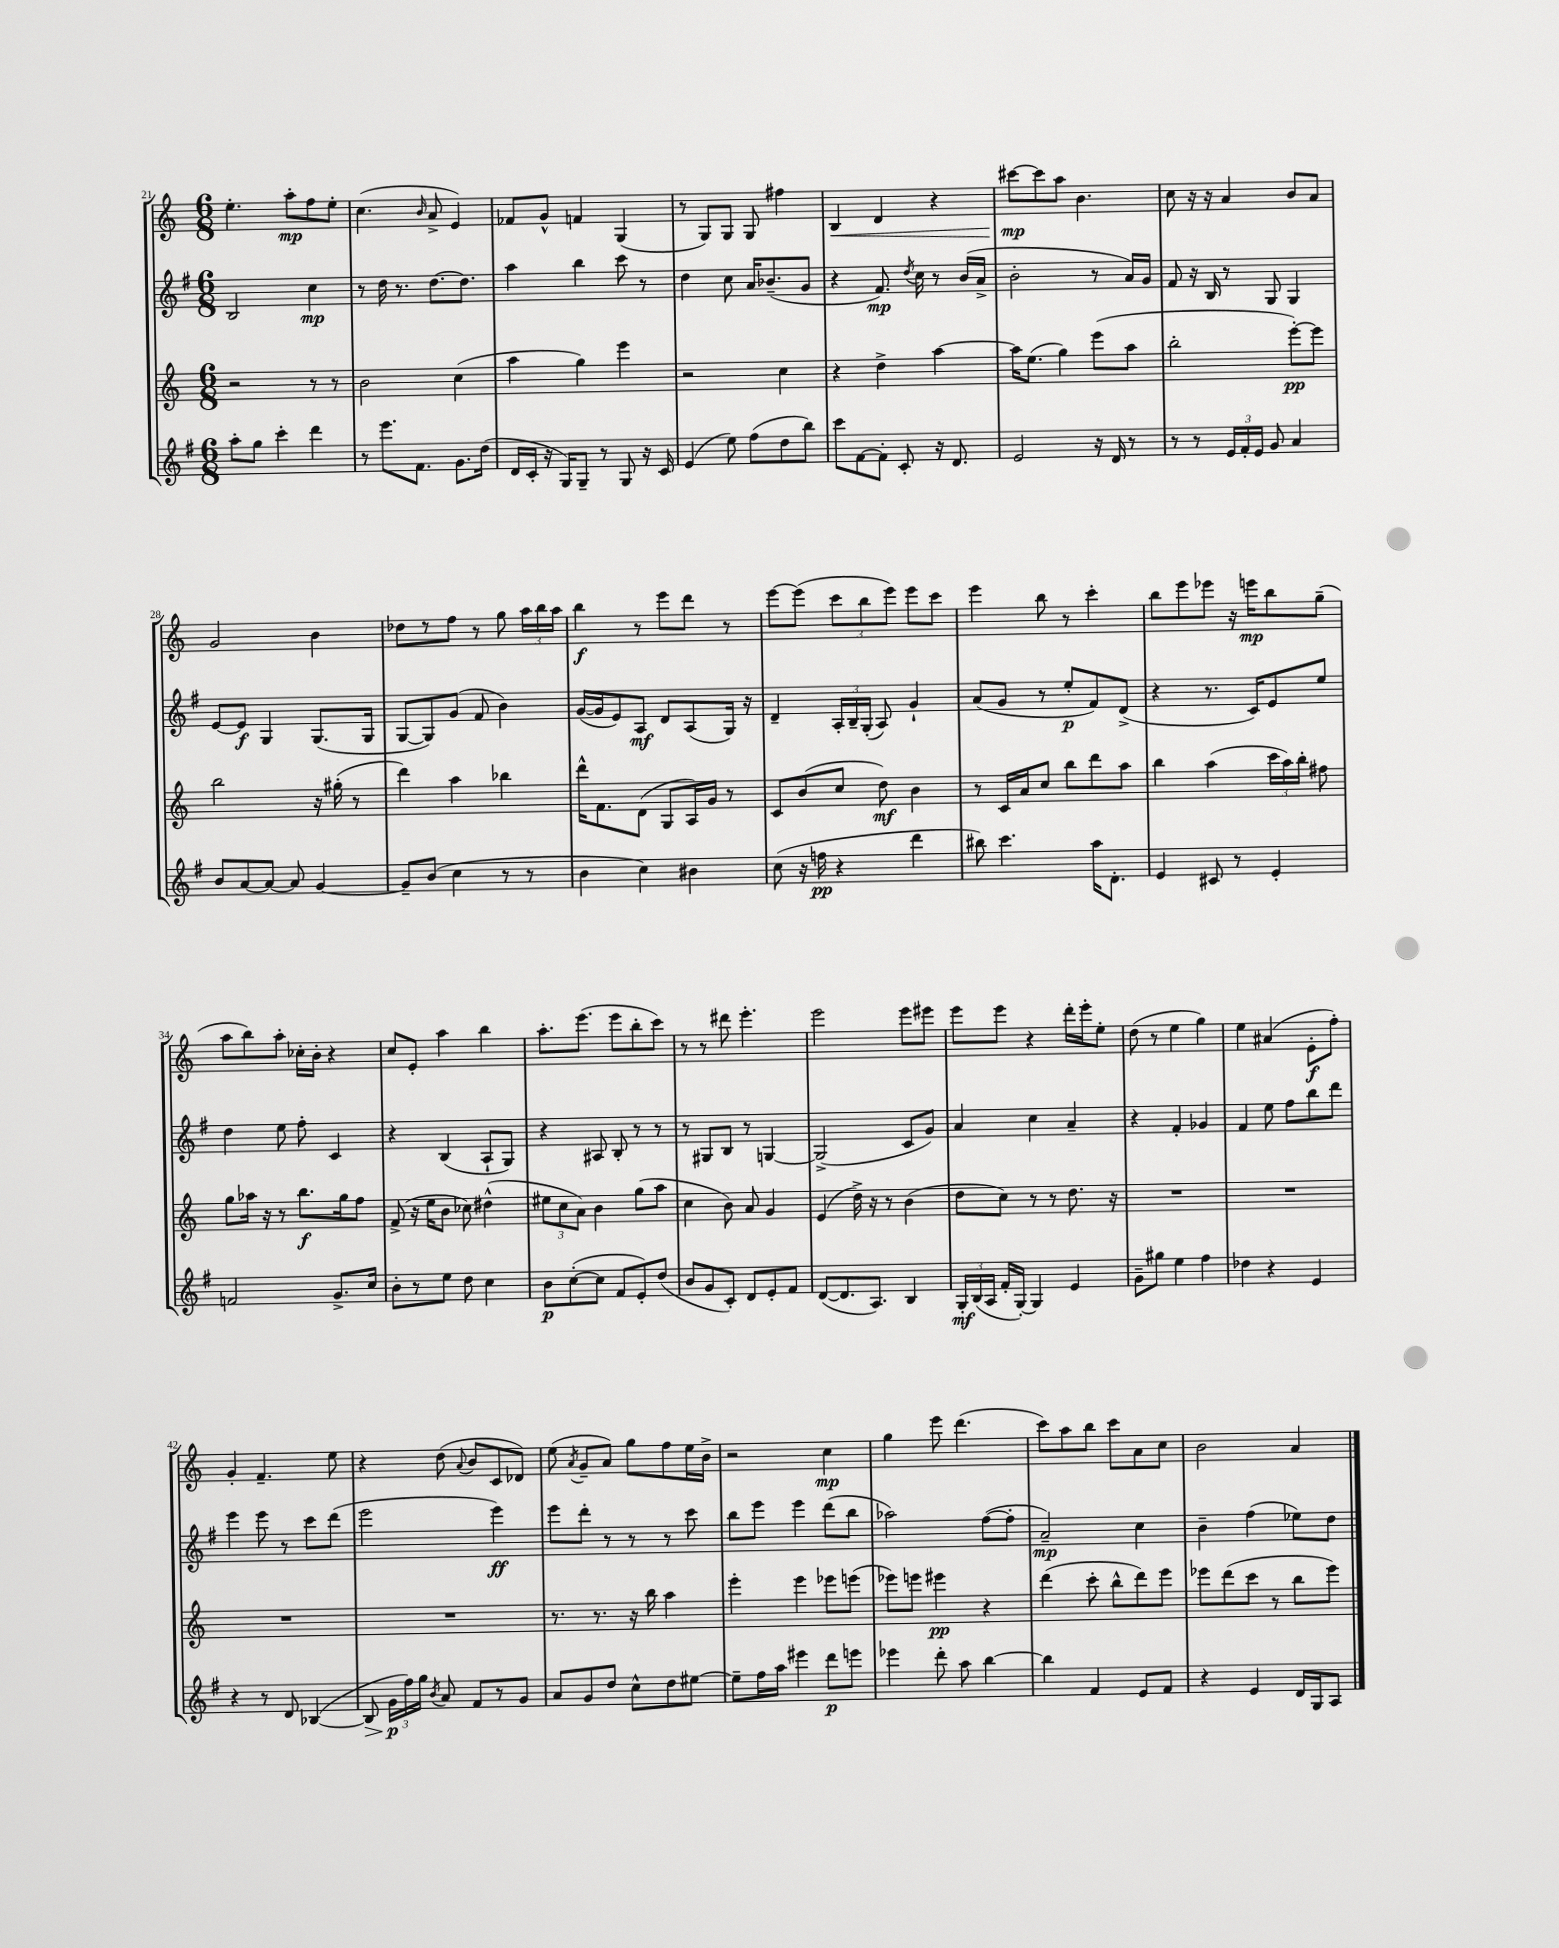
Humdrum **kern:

**kern	**kern	**kern	**kern
*staff4	*staff3	*staff2	*staff1
*clefG2	*clefG2	*clefG2	*clefG2
*k[f#]	*k[]	*k[f#]	*k[]
*M6/8	*M6/8	*M6/8	*M6/8
8aa'\L	2r	2B/	4.ee'\
8gg\J	.	.	.
4ccc'\	.	.	.
.	.	.	8aa'\L
4ddd\	8r	4cc\	8ff\
.	8r	.	8ee'\J
=	=	=	=
8r	2b\	8r	(4.cc\
8.eee\L	.	16dd\	.
.	.	8.r	.
8.f#\J	.	.	.
.	.	.	16qqb/
.	.	[8.dd\L	8a^/
8.g\L	(4cc\	.	4e/)
.	.	8.dd\]J	.
(16dd\Jk	.	.	.
=	=	=	=
16d/LL	4aa\	4aa\	8f-/L
16c'/JJ	.	.	.
16r	.	.	8g^^/J
16G/LK)	.	.	.
8G~/J	4gg\)	4bb\	4f/
8r	.	.	.
8G/	4eee\	8ccc\	(4G/
16r	.	8r	.
16c/	.	.	.
=	=	=	=
(4e/	2r	4dd\	8r
.	.	.	8G/L)
8ee\)	.	8cc\	8G/J
(8ff#\L	.	16a/LK	8G/
.	.	(8.b-~/	.
8dd\	4cc\	.	4ff#\
8bb\J)	.	8g/J	.
=	=	=	=
8ccc\L	4r	4r	4B/
[8f#\	.	.	.
8f#'\]J	4dd^\	8.f#/)	4d/
8c'/	.	.	.
.	.	8qdd/	.
.	.	16cc\	.
16r	[4aa\	8r	4r
8.d/	.	.	.
.	.	(16b/LL	.
.	.	16a^/JJ	.
=	=	=	=
2e/	16aa\]LK	2b'\	[8ccc#\L
.	(8.ee\J	.	.
.	.	.	8ccc#\]
.	4gg\)	.	8aa\J
.	.	.	4.b\
16r	(8eee\L	8r	.
16d/	.	.	.
8r	8aa\J	16a/LL)	.
.	.	16g/JJ	.
=	=	=	=
8r	2bb'\	8f#/	8cc\
8r	.	16r	16r
.	.	16B/	16r
24e/LL	.	8r	4a/
24f#'/	.	.	.
24e/JJ	.	.	.
8g/	.	8G/	.
4a/	[8eee'\L)	4G/	8b/L
.	8eee\]J	.	8a/J
=	=	=	=
8b/L	2bb\	[8e/L	2g/
[8a/	.	8e/]J	.
8a/_J	.	4G/	.
8a/]	.	.	.
[4g/	16r	(8.G/L	4b\
.	(16gg#'\	.	.
.	8r	.	.
.	.	16G/Jk	.
=	=	=	=
8g~/]L	4ddd\)	[8G/L	8dd-\L
(8b/J	.	8G/])	8r
4cc\	4aa\	(8g/J	8ff\J
.	.	8f#/	8r
8r	4bb-\	4b\)	8gg\
8r	.	.	24aa\LL
.	.	.	24bb\
.	.	.	24aa\JJ
=	=	=	=
4b\	16ddd^^\LK	([16g/LL	4bb\
.	8.f\	16g/]J	.
.	.	8e/)	.
4cc\)	(8d\J	8A/J	8r
.	8G/L	8d/L	8eee\L
4b#\	16A/L)	(8A/	8ddd\J
.	16g/JJ	.	.
.	8r	16G/Jk)	8r
.	.	16r	.
=	=	=	=
(8cc\	8c/L	4d~/	[8eee\L
16r	(8b/	.	(8eee\]J
16ff\	.	.	.
4r	8cc/J	24A'/LL	12ccc\L
.	.	24B~/	.
.	.	(24G'/JJ	12bb\
.	8dd\)	8A/)	.
.	.	.	12eee\J)
4ddd\	4b\	4g`/	8eee\L
.	.	.	8ccc\J
=	=	=	=
8bb#\)	8r	(8a/L	4eee\
4.ccc\	16c/LL	8g/J	.
.	16a/J	.	.
.	8cc/J	8r	8bb\
.	8bb\L	8ee'/L	8r
16aa\LK	8ddd\	8f#/)	4ccc'\
8.d'\J	.	.	.
.	8aa\J	(8d^/J	.
=	=	=	=
4e/	4bb\	4r	8bb\L
.	.	.	8eee\
8c#/	(4aa\	8.r	8eee-\J
8r	.	.	16r
.	.	16c/LK)	16eee\LK
4e'/	24ccc\LL	8e/	8bb\
.	24aa\)	.	.
.	24bb'\JJ	.	.
.	8ff#\	8ee/J	(8gg~\J
=	=	=	=
2f/	8gg\L	4dd\	8aa\L
.	16aa-\Jk	.	8bb\)
.	16r	.	.
.	8r	8ee\	8aa'\J
.	8.bb\L	8ff#'\	16cc-'\LL
.	.	.	16b'\JJ
8.g^/L	.	4c/	4r
.	16gg\k	.	.
.	8ff\J	.	.
16cc/Jk	.	.	.
=	=	=	=
8b'\L	(8f^/	4r	8cc/L
8r	16r	.	8e'/J
.	16ee\LK	.	.
8ee\J	8b\J	(4B/	4aa\
8dd\	8cc-\)	.	.
4cc\	(4dd#^^\	8A`/L	4bb\
.	.	8G/J)	.
=	=	=	=
8b\L	12ee#\L	4r	8.aa'\L
.	12cc\	.	.
([8cc'\	.	.	.
.	12a\J)	.	.
.	.	.	(8.eee\J
8cc\]J	4b\	8A#/	.
8f#/L	.	8B'/	8eee\L
8e'/)	(8gg\L	8r	8bb'\
(8dd/J	8aa\J	8r	8ccc\J)
=	=	=	=
8b/L	4cc\	8r	8r
8g/	.	8G#/L	8r
8c'/J)	8b\)	8B/J	8ddd#\
8d/L	8a/	8r	4.eee'\
8e'/	4g/	[4G/	.
8f#/J	.	.	.
=	=	=	=
([8d/L	(4e/	(2G^/]	2eee\
8.d/]	.	.	.
.	16dd^\)	.	.
8.A/J)	16r	.	.
.	8r	.	.
4B/	(4b\	8c/L	8eee\L
.	.	8g/J)	8eee#\J
=	=	=	=
24G'/LL	8dd\L	4a/	8eee\L
(24B/	.	.	.
24A/JJ	.	.	.
16f#'/LL	8cc\J)	.	8eee\J
[16G'/JJ)	.	.	.
4G/]	8r	4cc\	4r
.	8r	.	.
4e/	8.dd\	4a~/	16ddd'\LL
.	.	.	16eee'\J
.	.	.	8ee'\J
.	16r	.	.
=	=	=	=
8g~\L	2.r	4r	(8dd\
8gg#\J	.	.	8r
4ee\	.	4f#'/	4ee\
4ff#\	.	4g-/	4gg\)
=	=	=	=
4dd-\	2.r	4f#/	4ee\
4r	.	8ee\	(4a#/
.	.	8ff#\L	.
4e/	.	8bb\	8e'\L
.	.	8ddd\J	8ff'\J)
=	=	=	=
4r	2.r	4eee\	4g'/
8r	.	8eee\	4.f~/
8d/	.	8r	.
([4B-/	.	8ccc\L	.
.	.	(8ddd\J	8ee\
=	=	=	=
8B-/]	2.r	2eee\	4r
24g\LL	.	.	.
24ff#\)	.	.	.
24gg\JJ	.	.	.
8qb/	.	.	.
8a/	.	.	(8dd\
.	.	.	8qqa/
8f#/L	.	.	8b/L
8r	.	4eee\)	8c/
8g/J	.	.	8d-/J)
=	=	=	=
8a/L	8.r	8eee\L	(8ee\
.	.	.	8qa/
8g/	.	8ddd'\J	8g~/L
.	8.r	.	.
8dd/J	.	8r	8a/J)
8cc^^\L	16r	8r	8gg\L
.	16bb\	.	.
8dd\	4aa\	8r	8ff\
[8ee#\J	.	8ccc\	16ee\L
.	.	.	16b^\JJ
=	=	=	=
8ee#~\]L	4eee'\	8bb\L	2r
16ff#\L	.	8eee\J	.
16aa\JJ	.	.	.
4eee#\	4eee\	4eee\	.
8ddd\L	8eee-\L	(8ddd\L	4cc\
8eee\J	(8eee\J	8bb\J	.
=	=	=	=
4eee-\	8eee-\L)	2aa-\)	4gg\
.	8eee\J	.	.
8ddd'\	4eee#\	.	8eee\
8aa\	.	.	(4.ddd\
[4bb\	4r	([8ff#\L	.
.	.	8ff#'\]J	.
=	=	=	=
4bb\]	(4ddd\	2a~/)	8ccc\L)
.	.	.	8aa\
4f#/	8ccc'\	.	8bb\J
.	8bb^^\L	.	8ccc\L
8e/L	8ddd\)	4cc\	8a\
8f#/J	8eee\J	.	8cc\J
=	=	=	=
4r	8eee-\L	4b~\	2b\
.	(8ddd\	.	.
4e/	8ccc\J	(4ff#\	.
.	8r	.	.
16d/LL	8bb\L	8ee-\L)	4a/
16G/J	.	.	.
8A/J	8eee-\J)	8dd\J	.
==	==	==	==
*-	*-	*-	*-
